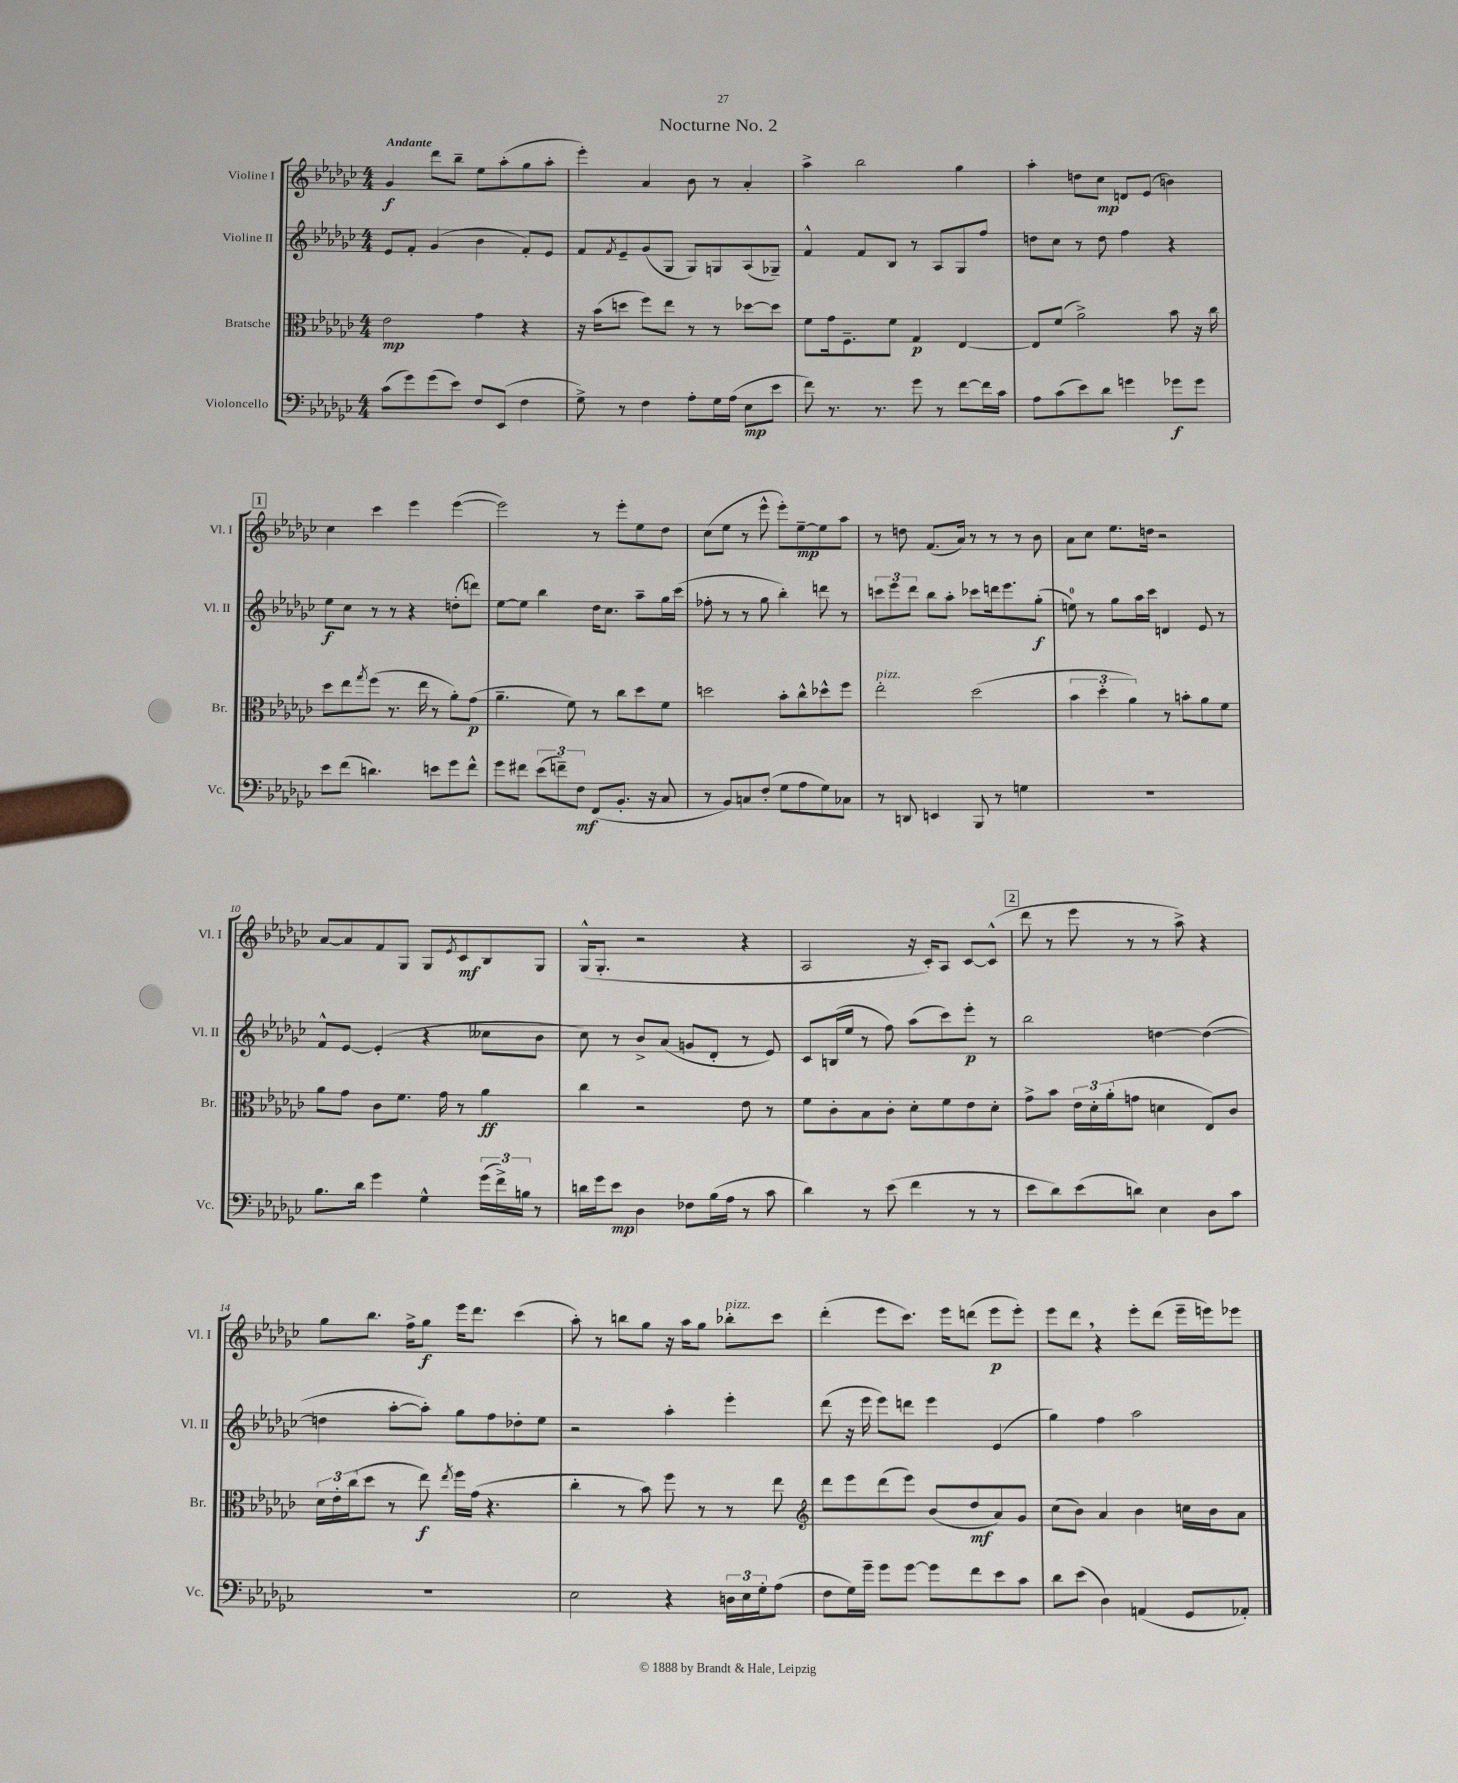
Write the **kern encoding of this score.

**kern	**dynam	**kern	**dynam	**kern	**dynam	**kern	**dynam
*part4	*part4	*part3	*part3	*part2	*part2	*part1	*part1
*staff4	*staff4	*staff3	*staff3	*staff2	*staff2	*staff1	*staff1
*I"Violoncello	*	*I"Bratsche	*	*I"Violine II	*	*I"Violine I	*
*I'Vc.	*	*I'Br.	*	*I'Vl. II	*	*I'Vl. I	*
*clefF4	*	*clefC3	*	*clefG2	*	*clefG2	*
*k[b-e-a-d-g-c-]	*	*k[b-e-a-d-g-c-]	*	*k[b-e-a-d-g-c-]	*	*k[b-e-a-d-g-c-]	*
*M4/4	*	*M4/4	*	*M4/4	*	*M4/4	*
=1	=1	=1	=1	=1	=1	=1	=1
!	!	!	!	!	!	!LO:TX:a:B:t=Andante	!
(8c-\L	.	2e-\	mp	8e-/L	.	4g-/	f
8g-\)	.	.	.	8f'/J	.	.	.
(8g-\	.	.	.	(4g-/	.	8ddd-\L	.
8e-\J)	.	.	.	.	.	8bb-~\J	.
8F/L	.	4g-\	.	4b-\	.	8ee-\L	.
(8EE-/J	.	.	.	.	.	(8aa-'\	.
4F\	.	4r	.	8f'/L)	.	8gg-\	.
.	.	.	.	8e-/J	.	8aa-'\J	.
=2	=2	=2	=2	=2	=2	=2	=2
8G-^\)	.	16r	.	8f/L	.	4eee-'\)	.
.	.	(16b-\KL	.	.	.	.	.
.	.	.	.	8qf/	.	.	.
8r	.	8ddn\J	.	8e-~/	.	.	.
4F\	.	8ff\L)	.	(8g-/	.	4a-/	.
.	.	8ee-\J	.	8G-/J	.	.	.
8A-'\L	.	8r	.	8G-/L)	.	8b-\	.
16G-\L	.	8r	.	8Gn/	.	8r	.
(16A-\JJ	.	.	.	.	.	.	.
8E-\L	mp	[8dd-X\L	.	(8A-/	.	4a-'/	.
8e-\J	.	8dd-\J]	.	8G-X~/J)	.	.	.
=3	=3	=3	=3	=3	=3	=3	=3
8f\)	.	8f\L	.	4f^^/	.	4aa-^\	.
8.r	.	16g-\k	.	.	.	.	.
.	.	8.F~\	.	.	.	.	.
.	.	.	.	8f/L	.	2bb-\	.
8.r	.	.	.	.	.	.	.
.	.	8f\J	.	8B-/J	.	.	.
8g-\	.	4G-/	p	8r	.	.	.
8r	.	.	.	8A-/L	.	.	.
[8f\L	.	[4E-/	.	8G-/	.	4gg-\	.
16f\L]	.	.	.	8ff/J	.	.	.
16c-\JJ	.	.	.	.	.	.	.
=4	=4	=4	=4	=4	=4	=4	=4
8A-\L	.	8E-/L]	.	8ddn\L	.	4aa-'\	.
(8c-\	.	(8f/J	.	8cc-\J	.	.	.
8e-\)	.	2a-^\)	.	8r	.	8ddn\L	.
8d-\J	.	.	.	8dd\	.	8cc-\J	mp
4gn\	.	.	.	4ff\	.	8dn/L	.
.	.	.	.	.	.	(8e-/J	.
8g-X\L	f	8b-\	.	4r	.	4bn\)	.
8g-\J	.	16r	.	.	.	.	.
.	.	16cc-\	.	.	.	.	.
!!LO:LB:g=z
!!LO:REH:place=s1:t=1
=5	=5	=5	=5	=5	=5	=5	=5
8e-\L	.	8dd-\L	.	8ee-\L	f	4cc-\	.
(8f\J	.	8ee-\	.	8cc-\J	.	.	.
.	.	8qgg-/	.	.	.	.	.
4.dn\)	.	(8ff\J	.	8r	.	4ccc-\	.
.	.	8.r	.	8r	.	.	.
.	.	.	.	4r	.	4eee-\	.
.	.	16ee-\	.	.	.	.	.
8en\L	.	8r	.	.	.	.	.
8g-\	.	8a-'\L)	.	(8ddn'\L	.	([4eee-\	.
8f^^\J	.	(8g-\J	p	8dddn\J)	.	.	.
=6	=6	=6	=6	=6	=6	=6	=6
8g-\L	.	4.a-~\	.	[8ee-\L	.	2eee-\])	.
8f#X\J	.	.	.	8ee-\J]	.	.	.
(12e-\L	.	.	.	4bb-\	.	.	.
12fn~\)	.	.	.	.	.	.	.
.	.	8f\)	.	.	.	.	.
12F\J	mf	.	.	.	.	.	.
(8FF/L	.	8r	.	16dd-\KL	.	8r	.
.	.	.	.	8.cc-\J	.	.	.
8.BB-'/J	.	8cc-\L	.	.	.	8eee-'\L	.
.	.	8dd-\	.	8aa-~\L	.	8ee-\	.
16r	.	.	.	.	.	.	.
8C-/	.	8f\J	.	16gg-\L	.	8dd-\J	.
.	.	.	.	(16ccc-\JJ	.	.	.
=7	=7	=7	=7	=7	=7	=7	=7
8r	.	2ddn\	.	8ff-X'\	.	(8cc-\L	.
8BB-/L)	.	.	.	8r	.	8ee-\J	.
8Cn/	.	.	.	8r	.	8r	.
(8F'/J	.	.	.	8gg-\	.	8eee-^^\	.
8G-\L	.	8b-'\L	.	4bb-'\)	.	8eee-'\L)	.
8A-\	.	8cc-^^\	.	.	.	[8ee-~\	mp
8G-\)	.	8dd-X^^\	.	8dddn\	.	8ee-\]	.
8C-X\J	.	8ff\J	.	8r	.	8aa-\J	.
=8	=8	=8	=8	=8	=8	=8	=8
!	!	!LO:TX:a:i:t=pizz.	!	!	!	!	!
8r	.	2ee-'\	.	12cccn\L	.	8r	.
.	.	.	.	12eee-\	.	.	.
8DDn/	.	.	.	.	.	8ddn\	.
.	.	.	.	12ddd-\J	.	.	.
4EEn/	.	.	.	8bb-\L	.	(8.f/L	.
.	.	.	.	8aa-'\J	.	.	.
.	.	.	.	.	.	16a-/Jk)	.
8BBB-/	.	(2dd-\	.	8ccc-X\L	.	8r	.
8r	.	.	.	16dddn\k	.	8r	.
.	.	.	.	8.eee-\	.	.	.
4Gn\	.	.	.	.	.	8r	.
.	.	.	.	(8gg-'\J	f	8b-\	.
=9	=9	=9	=9	=9	=9	=9	=9
1r	.	6b-\	.	8een\)	.	8a-\L	.
.	.	.	.	8r	.	8cc-\J	.
.	.	6dd-'\	.	.	.	.	.
.	.	.	.	8gg-\L	.	8.ee-\L	.
.	.	6a-\)	.	.	.	.	.
.	.	.	.	16aa-\L	.	.	.
.	.	.	.	16ccc-\JJ	.	16ddn\Jk	.
.	.	8r	.	4dn/	.	2r	.
.	.	8bn'\L	.	.	.	.	.
.	.	8a-\	.	8e-/	.	.	.
.	.	8f\J	.	8r	.	.	.
!!LO:LB:g=z
=10	=10	=10	=10	=10	=10	=10	=10
8.B-\L	.	8a-\L	.	8f^^/L	.	[8a-/L	.
.	.	8g-\J	.	[8e-/J	.	8a-/]	.
16d-\Jk	.	.	.	.	.	.	.
4g-\	.	8c-\L	.	(4e-'/]	.	8f/	.
.	.	8.f\J	.	.	.	8G-/J	.
4G-^^\	.	.	.	4r	.	8G-/L	.
.	.	16g-\	.	.	.	.	.
.	.	.	.	.	.	8qe-/	.
.	.	8r	.	.	.	8c-/	mf
(24g-\LL	.	4a-\	ff	8cc--X\L	.	8B-/	.
24f^\)	.	.	.	.	.	.	.
24Bn\JJ	.	.	.	.	.	.	.
8r	.	.	.	8b-\J	.	8G-/J	.
=11	=11	=11	=11	=11	=11	=11	=11
16dn\LL	.	4cc-\	.	8cc-\)	.	(16G-^^/KL	.
16g-\J	.	.	.	.	.	8.G-'/J	.
8e-\J	mp	.	.	8r	.	.	.
4D-\	.	2r	.	8b-^/L	.	2r	.
.	.	.	.	(8a-/J	.	.	.
8F-X\L	.	.	.	8gn/L	.	.	.
(16B-\L	.	.	.	8d-'/J	.	.	.
16A-\JJ	.	.	.	.	.	.	.
8r	.	8e-\	.	8r	.	4r	.
8c-\	.	8r	.	8e-/)	.	.	.
=12	=12	=12	=12	=12	=12	=12	=12
4d-\)	.	8f\L	.	8c-/L	.	2A-/	.
.	.	8c-'\	.	(16Bn/L	.	.	.
.	.	.	.	16ee-/JJ	.	.	.
8r	.	8B-\	.	8r	.	.	.
(8e-\	.	8c-'\J	.	8ff\)	.	.	.
4f\	.	8d-'\L	.	(8aa-\L	.	16r	.
.	.	.	.	.	.	16c-'/KL)	.
.	.	8f\	.	8ccc-\)	.	8A-/J	.
8r	.	8e-\	.	8eee-'\J	p	[8c-/L	.
8r	.	8d-'\J	.	8r	.	(8c-^^/J]	.
!!LO:REH:place=s1:t=2
=13	=13	=13	=13	=13	=13	=13	=13
8e-\L	.	8g-^\L	.	2bb-\	.	8ddd-\	.
8d-\)	.	8b-\J	.	.	.	8r	.
(8e-\	.	24e-\LL	.	.	.	8eee-\	.
.	.	24d-'\	.	.	.	.	.
.	.	(24a-'\J	.	.	.	.	.
8dn\J)	.	8gn\J	.	.	.	8r	.
4E-\	.	4dn\	.	[4ddn\	.	8r	.
.	.	.	.	.	.	8aa-^\)	.
8D-\L	.	8E-/L)	.	(4dd\_	.	4r	.
8c-\J	.	8c-/J	.	.	.	.	.
!!LO:LB:g=z
=14	=14	=14	=14	=14	=14	=14	=14
1r	.	24d-\LL	.	4ddn\]	.	8gg-\L	.
.	.	24e-'\	.	.	.	.	.
.	.	(24cc-\J	.	.	.	.	.
.	.	8dd-\J	.	.	.	8.bb-\J	.
.	.	8r	.	[8aa-'\L	.	.	.
.	.	.	.	.	.	16ff^\KL	.
.	.	8ee-\)	f	8aa-'\J])	.	8gg-\J	f
.	.	8qee-/	.	.	.	.	.
.	.	16ff\LL	.	8gg-\L	.	16eee-\KL	.
.	.	(16g-\JJ	.	.	.	8.ddd-\J	.
.	.	4.r	.	8ff\	.	.	.
.	.	.	.	8dd-X'\	.	(4ccc-\	.
.	.	.	.	8ee-\J	.	.	.
=15	=15	=15	=15	=15	=15	=15	=15
2E-\	.	4cc-'\	.	2r	.	8aa-'\)	.
.	.	.	.	.	.	8r	.
.	.	8r	.	.	.	8bbn\L	.
.	.	8b-\)	.	.	.	8gg-\J	.
4r	.	8ff\	.	4aa-'\	.	16r	.
.	.	.	.	.	.	16aa-\KL	.
.	.	8r	.	.	.	8gg-\J	.
!	!	!	!	!	!	!LO:TX:a:i:t=pizz.	!
24Dn\LL	.	8r	.	4eee-'\	.	8bb-X'\L	.
24E-\	.	.	.	.	.	.	.
24G-'\J	.	.	.	.	.	.	.
(8A-\J	.	8ee-\	.	.	.	8ccc-\J	.
=16	=16	=16	=16	=16	=16	=16	=16
*	*	*clefG2	*	*	*	*	*
8F\L	.	8ddd-\L	.	(8ddd-\	.	(4ddd-'\	.
16G-\L)	.	8eee-\	.	16r	.	.	.
16g-~\JJ	.	.	.	16eee-\	.	.	.
8g-\L	.	(8ddd-\	.	8eee-\L)	.	8eee-\L	.
[8g-\J	.	8eee-\J)	.	8dddn\J	.	8.ccc-\J)	.
8g-\L]	.	(8b-/L	.	4eee-\	.	.	.
.	.	.	.	.	.	16eee-\KL	.
8f\	.	8dd-/	mf	.	.	(8dddn\J	.
8e-\	.	8a-/)	.	(4e-/	.	8eee-\L	p
8c-\J	.	8g-/J	.	.	.	8eee-'\J)	.
=17	=17	=17	=17	=17	=17	=17	=17
8d-\L	.	(8cc-\L	.	4gg-\)	.	8eee-\L	.
(8e-\J	.	8b-\J)	.	.	.	8ddd-,\J	.
4D-\)	.	4a-/	.	4ff\	.	4r	.
(4AAn/	.	4b-\	.	2aa-\	.	8eee-'\L	.
.	.	.	.	.	.	(8ddd-\J	.
8GG-/L	.	16ccn\LL	.	.	.	16eee-~\LL	.
.	.	16b-\J	.	.	.	16eeen\J)	.
8AA-X'/J)	.	8a-\J	.	.	.	8eee-X\J	.
==	==	==	==	==	==	==	==
*-	*-	*-	*-	*-	*-	*-	*-
